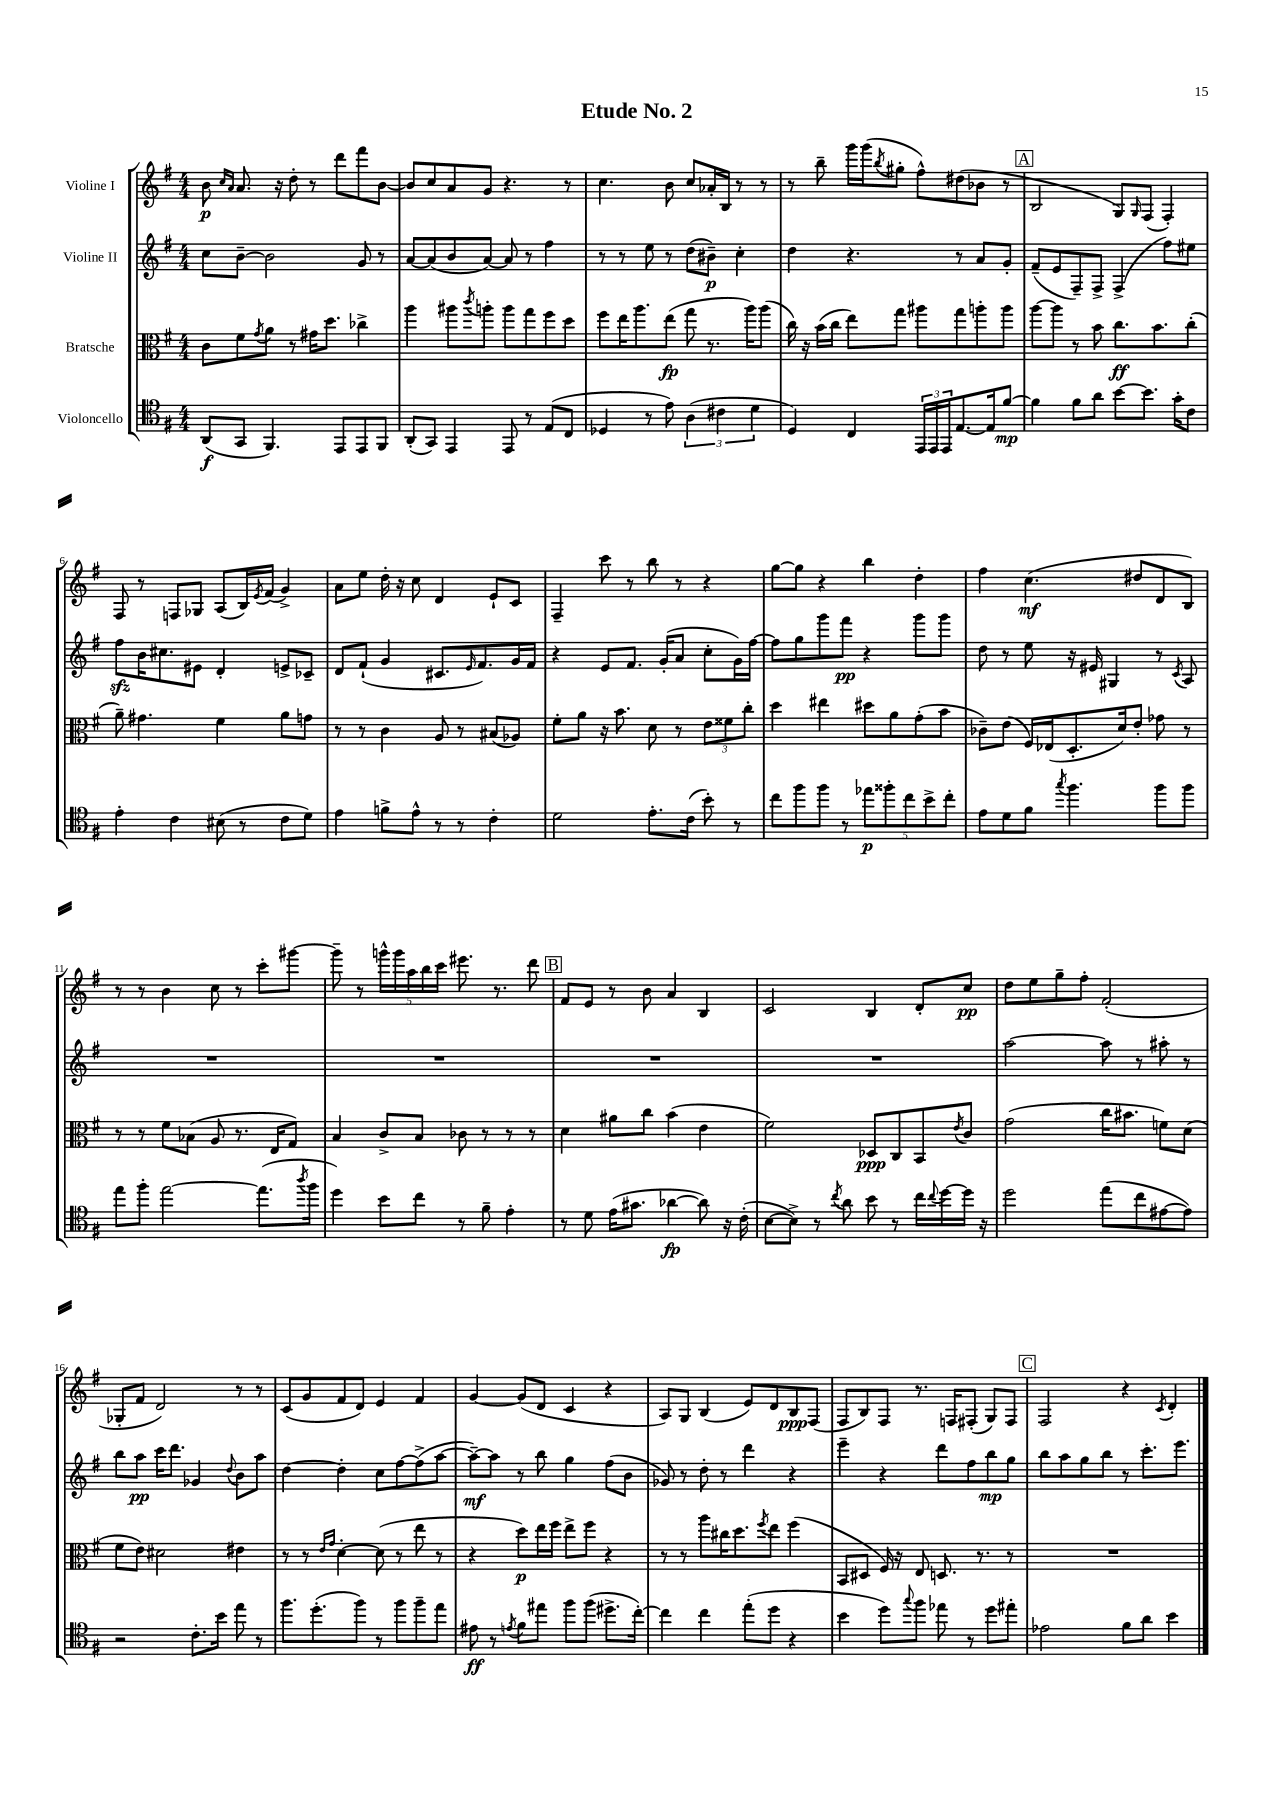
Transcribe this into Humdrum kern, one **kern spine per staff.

**kern	**dynam	**kern	**dynam	**kern	**dynam	**kern	**dynam
*part4	*part4	*part3	*part3	*part2	*part2	*part1	*part1
*staff4	*staff4	*staff3	*staff3	*staff2	*staff2	*staff1	*staff1
*I"Violoncello	*	*I"Bratsche	*	*I"Violine II	*	*I"Violine I	*
*clefC4	*	*clefC3	*	*clefG2	*	*clefG2	*
*k[f#]	*	*k[f#]	*	*k[f#]	*	*k[f#]	*
*M4/4	*	*M4/4	*	*M4/4	*	*M4/4	*
=1	=1	=1	=1	=1	=1	=1	=1
(8AA/L	f	8c\L	.	8cc\L	.	8b\	p
.	.	.	.	.	.	16qqcc/LL	.
.	.	.	.	.	.	16qqa/JJ	.
8GG/J	.	8f#\	.	[8b~\J	.	8.a/	.
.	.	8qg/	.	.	.	.	.
4.FF#/)	.	8a\J	.	2b\]	.	.	.
.	.	.	.	.	.	16r	.
.	.	8r	.	.	.	8dd'\	.
.	.	16g#X\KL	.	.	.	8r	.
.	.	8.dd\J	.	.	.	.	.
8EE/L	.	.	.	.	.	8ddd\L	.
8EE/	.	4cc-X^\	.	8g/	.	8fff#\	.
8FF#/J	.	.	.	8r	.	[8b\J	.
=2	=2	=2	=2	=2	=2	=2	=2
(8AA'/L	.	4aa\	.	[8a/L	.	8b/L]	.
8GG/J)	.	.	.	(8a/]	.	8cc/	.
4EE/	.	8aa#X\L	.	8b/	.	8a/	.
.	.	8qccc/	.	.	.	.	.
.	.	8aan'\J	.	[8a/J)	.	8g/J	.
8EE/	.	8aa\L	.	8a/]	.	4.r	.
8r	.	8gg\	.	8r	.	.	.
(8E/L	.	8ff#\	.	4ff#\	.	.	.
8C/J	.	8dd\J	.	.	.	8r	.
=3	=3	=3	=3	=3	=3	=3	=3
4D-X/	.	8ff#\L	.	8r	.	4.cc\	.
.	.	16ee\K	.	8r	.	.	.
.	.	8.aa\	.	.	.	.	.
8r	.	.	.	8ee\	.	.	.
8e\)	.	(8ee\J	fp	8r	.	8b\	.
(6A\	.	8gg\	.	(8dd\L	.	8cc/L	.
.	.	8.r	.	8b#X~\J)	p	16a-X'/L	.
6c#X\	.	.	.	.	.	.	.
.	.	.	.	.	.	16B/JJ	.
.	.	.	.	4cc'\	.	8r	.
.	.	16aa\KL)	.	.	.	.	.
6d\	.	.	.	.	.	.	.
.	.	(8aa\J	.	.	.	8r	.
=4	=4	=4	=4	=4	=4	=4	=4
4D/)	.	16cc\)	.	4dd\	.	8r	.
.	.	16r	.	.	.	.	.
.	.	(16b\LL	.	.	.	8bb~\	.
.	.	16cc\JJ	.	.	.	.	.
4C/	.	8ee\L)	.	4.r	.	16ggg\LL	.
.	.	.	.	.	.	(16ggg\J	.
.	.	.	.	.	.	8qbb/	.
.	.	8gg\J	.	.	.	8gg#X'\J	.
24EE/LL	.	8aa#X\L	.	.	.	8ff#^^\L)	.
24EE/	.	.	.	.	.	.	.
24EE/J	.	.	.	.	.	.	.
[8.E/	.	8gg\	.	8r	.	(8dd#X\	.
.	.	8aan'\	.	8a/L	.	8b-X\J	.
16E/k]	.	.	.	.	.	.	.
[8f#/J	mp	8aa\J	.	8g'/J	.	8r	.
!!LO:REH:place=s1:t=A
=5	=5	=5	=5	=5	=5	=5	=5
4f#\]	.	[8aa\L	.	(8f#~/L	.	2B/	.
.	.	8aa\J]	.	8e/	.	.	.
8f#\L	.	8r	.	8F#~/)	.	.	.
8a\J	.	8b\	.	8F#^/J	.	.	.
[8b\L	.	8.cc\L	ff	(4F#^/	.	8G/L)	.
.	.	.	.	.	.	16qqG/	.
8.b\J]	.	.	.	.	.	(8F#/J	.
.	.	8.b\	.	.	.	.	.
.	.	.	.	8ff#\L)	.	4F#'/)	.
16g'\KL	.	.	.	.	.	.	.
8c\J	.	(8cc'\J	.	8ee#X\J	.	.	.
!!LO:LB:g=z
=6	=6	=6	=6	=6	=6	=6	=6
4e'\	.	8a~\)	.	8ff#zz\L	.	8F#/	.
.	.	4.g#X\	.	16b\K	.	8r	.
.	.	.	.	8.cc#X\	.	.	.
4c\	.	.	.	.	.	8Fn/L	.
.	.	.	.	8e#X\J	.	8G-X/J	.
(8B#X\	.	4f#\	.	4d'/	.	(8A/L	.
8r	.	.	.	.	.	16B/L)	.
.	.	.	.	.	.	8qe/	.
.	.	.	.	.	.	(16f#/JJ	.
8c\L	.	8a\L	.	8en^/L	.	4g^/)	.
8d\J)	.	8gn\J	.	8c-X~/J	.	.	.
=7	=7	=7	=7	=7	=7	=7	=7
4e\	.	8r	.	8d/L	.	8a\L	.
.	.	8r	.	(8f#`/J	.	8ee\J	.
8fn^\L	.	4c\	.	4g/	.	16dd'\	.
.	.	.	.	.	.	16r	.
8e^^\J	.	.	.	.	.	8cc\	.
8r	.	8A/	.	8.c#X/L	.	4d/	.
8r	.	8r	.	.	.	.	.
.	.	.	.	16qqe/	.	.	.
.	.	.	.	8.f#/)	.	.	.
4c'\	.	(8B#X/L	.	.	.	8e`/L	.
.	.	8A-X/J)	.	16g/L	.	8c/J	.
.	.	.	.	16f#/JJ	.	.	.
=8	=8	=8	=8	=8	=8	=8	=8
2d\	.	8f#'\L	.	4r	.	4F#~/	.
.	.	8a\J	.	.	.	.	.
.	.	16r	.	8e/L	.	8ccc\	.
.	.	8.b\	.	.	.	.	.
.	.	.	.	8.f#/J	.	8r	.
8.e'\L	.	8d\	.	.	.	8bb\	.
.	.	.	.	(16g'/KL	.	.	.
.	.	8r	.	8a/J	.	8r	.
(16c\Jk	.	.	.	.	.	.	.
8b'\)	.	12e\L	.	8cc'\L	.	4r	.
.	.	12f##X\	.	.	.	.	.
8r	.	.	.	16g\L)	.	.	.
.	.	12cc'\J	.	.	.	.	.
.	.	.	.	[16ff#\JJ	.	.	.
=9	=9	=9	=9	=9	=9	=9	=9
8cc\L	.	4dd\	.	8ff#\L]	.	[8gg\L	.
8ff#\	.	.	.	8gg\	.	8gg\J]	.
8ff#\J	.	4ee#X\	.	8ggg\	.	4r	.
8r	.	.	.	8fff#\J	pp	.	.
10ee-X\L	p	8dd#X\L	.	4r	.	4bb\	.
10ff##X'\	.	.	.	.	.	.	.
.	.	8a\	.	.	.	.	.
10cc\	.	.	.	.	.	.	.
.	.	(8g'\	.	8ggg\L	.	4dd'\	.
10b^\	.	.	.	.	.	.	.
.	.	8b\J	.	8ggg\J	.	.	.
10cc'\J	.	.	.	.	.	.	.
=10	=10	=10	=10	=10	=10	=10	=10
8e\L	.	8c-X~\L)	.	8dd\	.	4ff#\	.
8d\	.	(8e\J	.	8r	.	.	.
8f#\J	.	16F#/LL)	.	8ee\	.	(4.cc\	mf
.	.	(16E-X/J	.	.	.	.	.
8qgg/	.	.	.	.	.	.	.
4.ff#\	.	8.D'/	.	16r	.	.	.
.	.	.	.	16e#X/	.	.	.
.	.	.	.	4G#X/	.	.	.
.	.	16d/k)	.	.	.	.	.
.	.	8e'/J	.	.	.	8dd#X/L	.
8ff#\L	.	8g-X\	.	8r	.	8d/	.
.	.	.	.	8qc/	.	.	.
8ff#\J	.	8r	.	8A/	.	8B/J)	.
!!LO:LB:g=z
=11	=11	=11	=11	=11	=11	=11	=11
8ee\L	.	8r	.	1r	.	8r	.
8ff#'\J	.	8r	.	.	.	8r	.
[2ee\	.	8f#\L	.	.	.	4b\	.
.	.	(8B-X\J	.	.	.	.	.
.	.	8A/	.	.	.	8cc\	.
.	.	8.r	.	.	.	8r	.
(8.ee\L]	.	.	.	.	.	8ccc'\L	.
.	.	16E/KL	.	.	.	.	.
.	.	8G/J)	.	.	.	[8ggg#X\J	.
8qaa/	.	.	.	.	.	.	.
16ff#\Jk	.	.	.	.	.	.	.
=12	=12	=12	=12	=12	=12	=12	=12
4dd\)	.	4B/	.	1r	.	8ggg#~\]	.
.	.	.	.	.	.	8r	.
8b\L	.	8c^/L	.	.	.	20gggn^^\LL	.
.	.	.	.	.	.	20ggg\	.
.	.	.	.	.	.	20aa\	.
8cc\J	.	8B/J	.	.	.	.	.
.	.	.	.	.	.	20bb\	.
.	.	.	.	.	.	20ccc\JJ	.
8r	.	8c-X\	.	.	.	8.eee#X\	.
8f#~\	.	8r	.	.	.	.	.
.	.	.	.	.	.	8.r	.
4e'\	.	8r	.	.	.	.	.
.	.	8r	.	.	.	8ddd\	.
!!LO:REH:place=s1:t=B
=13	=13	=13	=13	=13	=13	=13	=13
8r	.	4d\	.	1r	.	8f#/L	.
8d\	.	.	.	.	.	8e/J	.
(16e\KL	.	8a#X\L	.	.	.	8r	.
8.g#X\J	.	.	.	.	.	.	.
.	.	8cc\J	.	.	.	8b\	.
[4a-X\	fp	(4b\	.	.	.	4a/	.
8a-\])	.	4e\	.	.	.	4B/	.
16r	.	.	.	.	.	.	.
(16c'\	.	.	.	.	.	.	.
=14	=14	=14	=14	=14	=14	=14	=14
[8B\L	.	2f#\)	.	1r	.	2c/	.
8B^\J])	.	.	.	.	.	.	.
8r	.	.	.	.	.	.	.
8qcc/	.	.	.	.	.	.	.
8a\	.	.	.	.	.	.	.
8b\	.	8D-X/L	ppp	.	.	4B/	.
8r	.	8C/	.	.	.	.	.
16cc\LL	.	8BB/	.	.	.	8d'/L	.
8qqcc/	.	.	.	.	.	.	.
[16dd\	.	.	.	.	.	.	.
.	.	8qe/	.	.	.	.	.
16dd\JJ]	.	8c/J	.	.	.	8cc/J	pp
16r	.	.	.	.	.	.	.
=15	=15	=15	=15	=15	=15	=15	=15
2dd\	.	(2g\	.	[2aa\	.	8dd\L	.
.	.	.	.	.	.	8ee\	.
.	.	.	.	.	.	8gg~\	.
.	.	.	.	.	.	8ff#'\J	.
(8ee\L	.	16cc\KL	.	8aa\]	.	(2f#'/	.
.	.	8.b#X\J	.	.	.	.	.
8cc\	.	.	.	8r	.	.	.
[8e#X\	.	8fn\L)	.	8aa#X'\	.	.	.
8e#\J])	.	(8d\J	.	8r	.	.	.
!!LO:LB:g=z
=16	=16	=16	=16	=16	=16	=16	=16
2r	.	8f#\L	.	8bb\L	.	8G-X'/L	.
.	.	8e\J)	.	8aa\J	pp	8f#/J	.
.	.	2d#X\	.	16ccc\KL	.	2d/)	.
.	.	.	.	8.ddd\J	.	.	.
8.c'\L	.	.	.	4g-X/	.	.	.
16b\Jk	.	.	.	.	.	.	.
.	.	.	.	8qqdd/	.	.	.
8ee\	.	4e#X\	.	8b\L	.	8r	.
8r	.	.	.	8aa\J	.	8r	.
=17	=17	=17	=17	=17	=17	=17	=17
8.ff#\L	.	8r	.	[4dd\	.	(8c/L	.
.	.	8r	.	.	.	8g/	.
(8.dd'\	.	.	.	.	.	.	.
.	.	16qqe/LL	.	.	.	.	.
.	.	16qqg/JJ	.	.	.	.	.
.	.	[4d'\	.	4dd'\]	.	8f#/	.
8ff#\J)	.	.	.	.	.	8d/J)	.
8r	.	(8d\]	.	8cc\L	.	4e/	.
8ff#\L	.	8r	.	[8ff#\	.	.	.
8ff#~\	.	8ee\	.	(8ff#^\]	.	4f#/	.
8ee\J	.	8r	.	[8aa\J	.	.	.
=18	=18	=18	=18	=18	=18	=18	=18
8e#X\	ff	4r	.	8aa~\L_)	mf	[4g/	.
8r	.	.	.	8aa\J]	.	.	.
8qen/	.	.	.	.	.	.	.
8f#\L	.	8dd\L)	p	8r	.	(8g/L]	.
8ee#X\J	.	16ee\L	.	8bb\	.	8d/J	.
.	.	16ff#\JJ	.	.	.	.	.
8ff#\L	.	8ee^\L	.	4gg\	.	4c/	.
(8ff#\J	.	8ff#\J	.	.	.	.	.
8.dd#X^\L	.	4r	.	(8ff#\L	.	4r	.
.	.	.	.	8b\J	.	.	.
[16cc'\Jk)	.	.	.	.	.	.	.
=19	=19	=19	=19	=19	=19	=19	=19
4cc\]	.	8r	.	8g-X/)	.	8A/L)	.
.	.	8r	.	8r	.	8G/J	.
4cc\	.	8aa\L	.	8dd'\	.	(4B/	.
.	.	16cc#X\K	.	8r	.	.	.
.	.	8.dd\	.	.	.	.	.
(8ee'\L	.	.	.	4ddd\	.	8e/L)	.
.	.	8qff#/	.	.	.	.	.
8dd\J	.	8ee\J	.	.	.	8d/	.
4r	.	(4ff#\	.	4r	.	8B/	ppp
.	.	.	.	.	.	(8F#/J	.
=20	=20	=20	=20	=20	=20	=20	=20
4b\	.	8BB/L	.	4eee~\	.	8F#/L	.
.	.	8D#X/J	.	.	.	8B/)	.
8dd\L)	.	16F#/)	.	4r	.	8F#/J	.
.	.	16r	.	.	.	.	.
8qqgg/	.	.	.	.	.	.	.
8ff#\J	.	8E/	.	.	.	8.r	.
8ee-X\	.	8.Dn/	.	8ddd\L	.	.	.
.	.	.	.	.	.	16Fn/KL	.
8r	.	.	.	8ff#\	.	(8F#X'/J	.
.	.	8.r	.	.	.	.	.
8dd\L	.	.	.	8bb\	mp	8G/L)	.
8ee#X'\J	.	8r	.	8gg\J	.	8F#/J	.
!!LO:REH:place=s1:t=C
=21	=21	=21	=21	=21	=21	=21	=21
2e-X\	.	1r	.	8bb\L	.	2F#/	.
.	.	.	.	8aa\	.	.	.
.	.	.	.	8gg\	.	.	.
.	.	.	.	8bb\J	.	.	.
8f#\L	.	.	.	8r	.	4r	.
8a\J	.	.	.	8.ccc'\L	.	.	.
.	.	.	.	.	.	8qc/	.
4b\	.	.	.	.	.	4d'/	.
.	.	.	.	8.eee\J	.	.	.
==	==	==	==	==	==	==	==
*-	*-	*-	*-	*-	*-	*-	*-
